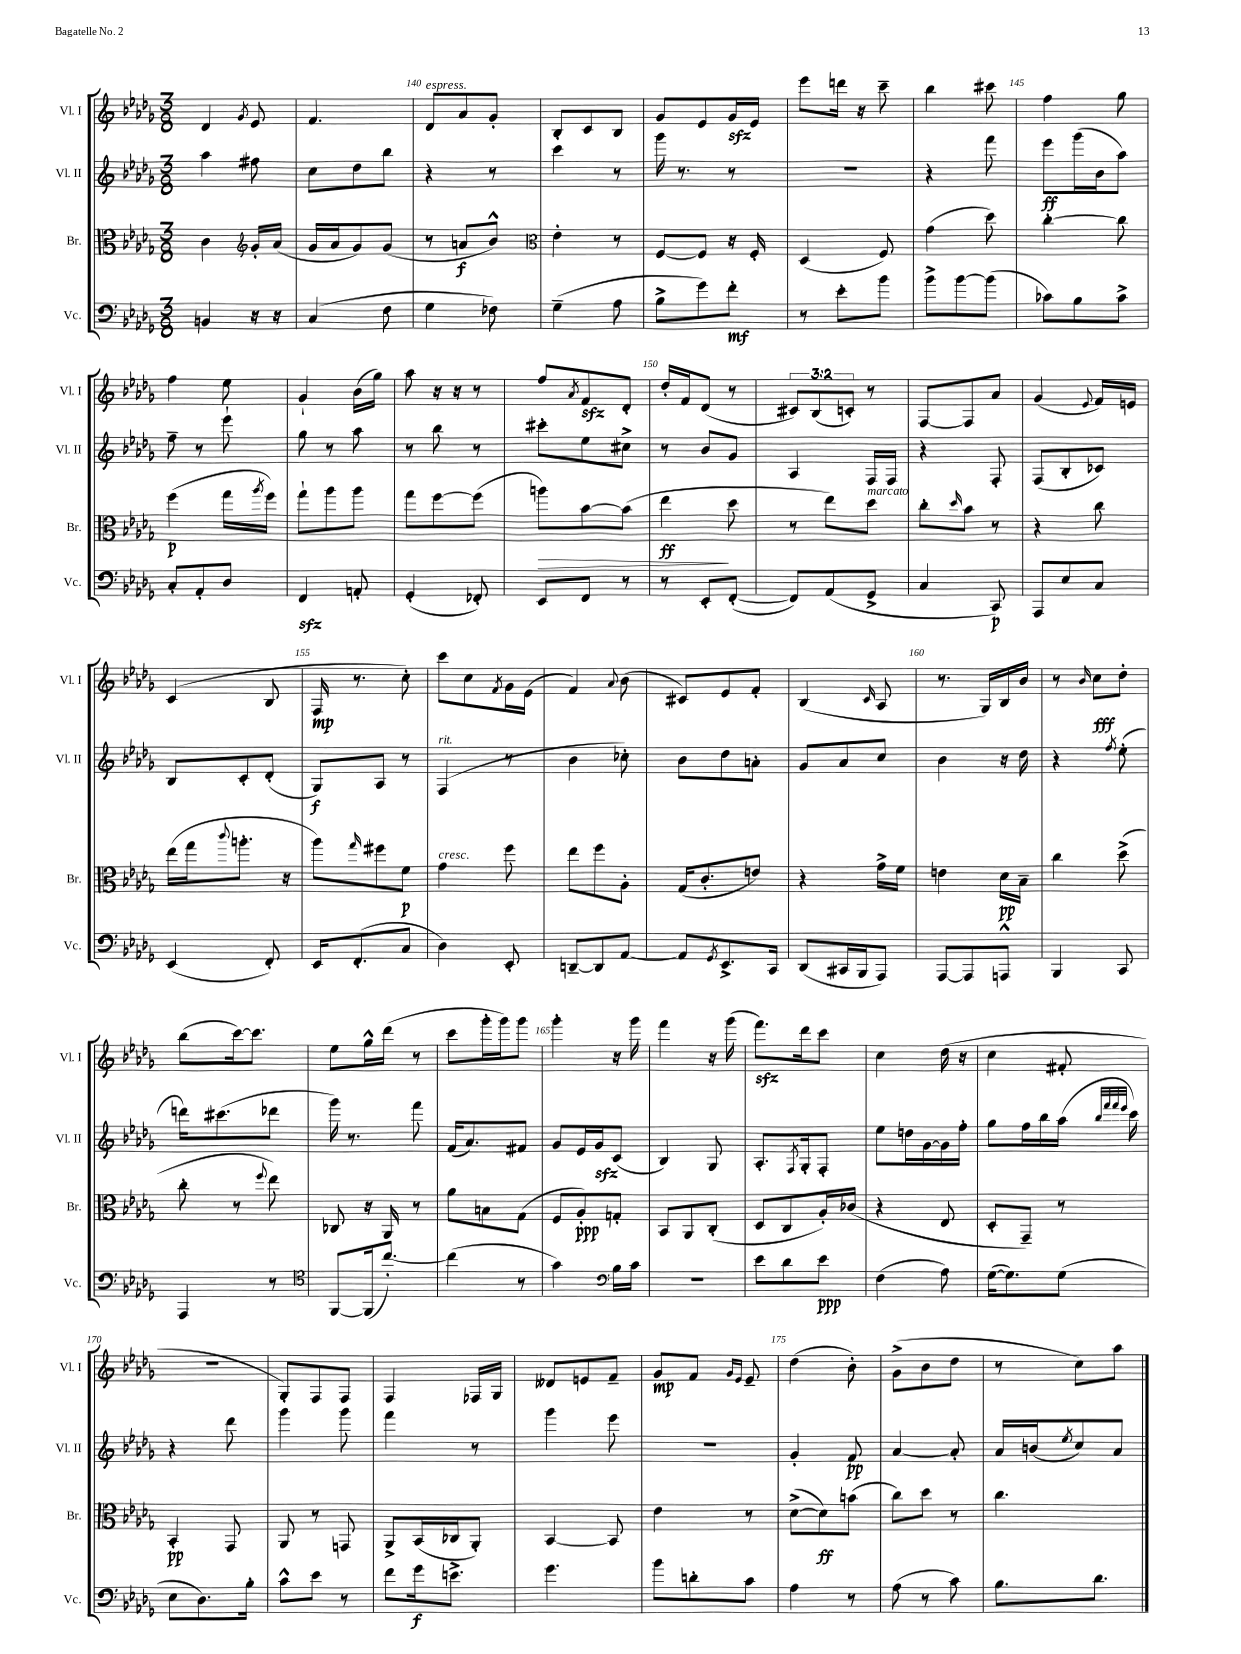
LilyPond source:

<<
\new StaffGroup <<
\new Staff = "s0" \with { instrumentName = "Vl. I" shortInstrumentName = "Vl. I" } {
    \clef treble \key des \major \numericTimeSignature \time 3/8 \override Staff.TupletNumber.text = #tuplet-number::calc-fraction-text
    des'4 \acciaccatura { ges'8 } ees'8 |
    f'4. |
    des'8^\markup { \italic "espress." } aes'8 ges'8-. |
    bes8-. c'8 bes8 |
    ges'8 ees'8 ges'16\sfz ees'16 |
    ees'''8 d'''16 r16 c'''8-- |
    bes''4 cis'''8 |
    f''4 ges''8 |
    f''4 ees''8 |
    ges'4-! bes'16( ges''16) |
    aes''8 r16 r16 r8 |
    f''8 \acciaccatura { aes'8 } f'8\sfz des'8-. |
    des''16-. f'16 des'8( r8 |
    \tuplet 3/2 { cis'8) bes8( c'8-.) } r8 |
    f8~ f8 aes'8 |
    ges'4( \appoggiatura { ees'8 } f'16) e'16 |
    c'4( bes8 |
    f16\mp r8. c''8-.) |
    c'''8 c''8 \acciaccatura { f'8 } ges'16 ees'16( |
    f'4) \appoggiatura { aes'8 } bes'8( |
    cis'8) ees'8 f'8-. |
    bes4( \grace { c'16 } aes8 |
    r8. ges16) bes16 bes'16 |
    r8 \grace { bes'16 } c''8\fff des''8-. |
    bes''8( c'''16~) c'''8. |
    ees''8 ges''16-^ des'''16( r8 |
    c'''8 ges'''16-. ges'''16) ges'''8 |
    ges'''4-. r16 ges'''16 |
    f'''4 r16 ges'''16( |
    f'''8.\sfz) des'''16 c'''8 |
    c''4 des''16( r16 |
    c''4 fis'8-. |
    R4. |
    ges8-.) f8 f8 |
    f4 fes16 ges16 |
    deses'8 e'8 f'8-- |
    ges'8\mp f'8 \grace { ges'16 ees'16 } ees'8-- |
    des''4( bes'8-.) |
    ges'8->( bes'8 des''8 |
    r8 c''8) aes''8 \bar "|." |
}
\new Staff = "s1" \with { instrumentName = "Vl. II" shortInstrumentName = "Vl. II" } {
    \clef treble \key des \major \numericTimeSignature \time 3/8
    aes''4 fis''8 |
    c''8 des''8 bes''8 |
    r4 r8 |
    c'''4 r8 |
    ges'''16 r8. r8 |
    R4. |
    r4 f'''8 |
    ees'''8\ff ges'''16( bes'16 aes''8) |
    f''8-- r8 ees'''8-! |
    ges''8 r8 aes''8 |
    r8 bes''8 r8 |
    cis'''8-. ees''8 cis''8-> |
    r8 bes'8 ges'8 |
    aes4 f16 f16 |
    r4 f8-. |
    f8( bes8-. ces'8) |
    bes8 c'8-. des'8-.( |
    ges8\f) aes8 r8 |
    f4^\markup { \italic "rit." }( r8 |
    bes'4 ces''8-.) |
    bes'8 des''8 a'8-. |
    ges'8 aes'8 c''8 |
    bes'4 r16 des''16 |
    r4 \acciaccatura { f''8 } ees''8-.( |
    d'''16) cis'''8.( des'''8 |
    ges'''16) r8. f'''8 |
    f'16( aes'8.) fis'8 |
    ges'8 ees'16 ges'16\sfz c'8( |
    bes4) ges8 |
    aes8.-. \acciaccatura { f8 } ges16-. f8-. |
    ees''8 d''16 ges'16~ ges'16 f''16-. |
    ges''8 f''16 bes''16 aes''16( \grace { bes''32 f'''32 f'''32 ees'''32 } c'''16) |
    r4 des'''8 |
    ges'''4 ges'''8 |
    f'''4 r8 |
    ges'''4 ees'''8 |
    R4. |
    ges'4-. f'8\pp |
    aes'4~ aes'8-. |
    aes'16 b'16( \acciaccatura { ees''8 } c''8) aes'8 \bar "|." |
}
\new Staff = "s2" \with { instrumentName = "Br." shortInstrumentName = "Br." } {
    \clef alto \key des \major \numericTimeSignature \time 3/8
    c'4 \clef treble ges'16-. aes'16( |
    ges'16 aes'16 ges'8) ges'8( |
    r8 a'8\f bes'8-^) |
    \clef alto ees'4-. r8 |
    f8~ f8 r16 f16-. |
    des4( f8) |
    ges'4( des''8) |
    c''4~-. c''8 |
    f''4\p( ges''16 \acciaccatura { aes''8 } f''16) |
    ges''8-! aes''8 aes''8 |
    ges''8 f''8~ f''8( |
    a''8\>) bes'8~ bes'8( |
    ees''4\ff\! des''8 |
    r8 ees''8) des''8^\markup { \italic "marcato" } |
    c''8-. \grace { des''16 } bes'8 r8 |
    r4 c''8 |
    ees''16( ges''16 \appoggiatura { c'''8 } a''8.-. r16 |
    aes''8) \grace { ges''16 } fis''8 f'8\p |
    ges'4^\markup { \italic "cresc." } f''8 |
    ees''8 f''8 aes8-. |
    ges16( c'8.-. e'8) |
    r4 ges'16-> f'16 |
    e'4 des'16\pp bes16-- |
    c''4 des''8->( |
    c''8-. r8 \appoggiatura { f''8 } ees''8) |
    ces8 r16 aes,16 r8 |
    aes'8 b8 ges8( |
    f8 aes8-.\ppp) g8-. |
    bes,8 aes,8 c8-.( |
    des8 c8 aes16-.) ces'16( |
    r4 ees8 |
    des8-. ges,8--) r8 |
    bes,4-.\pp ges,8 |
    aes,8 r8 g,8 |
    aes,8-> bes,16( ces16 aes,8-.) |
    bes,4~ bes,8 |
    ees'4 r8 |
    des'8~->( des'8\ff) b'8( |
    c''8) des''8 r8 |
    c''4. \bar "|." |
}
\new Staff = "s3" \with { instrumentName = "Vc." shortInstrumentName = "Vc." } {
    \clef bass \key des \major \numericTimeSignature \time 3/8
    b,4 r16 r16 |
    c4( f8 |
    ges4 fes8) |
    ges4--( aes8 |
    bes8-> ges'8) f'8-.\mf |
    r8 ees'8-. bes'8 |
    bes'8-> bes'8~ bes'8( |
    ces'8) bes8 ces'8-> |
    c8-. aes,8-. des8 |
    f,4\sfz a,8-. |
    ges,4-.( fes,8-.) |
    ees,8 f,8 r8 |
    r8 ees,8-. f,8~-.( |
    f,8) aes,8( ges,8-> |
    c4 c,8\p) |
    aes,,8 ees8 c8 |
    ees,4( f,8-.) |
    ees,16 f,8.-.( c8 |
    des4) ees,8-. |
    d,8~-- d,8 aes,8~ |
    aes,8 \acciaccatura { ges,8 } ees,8.-> c,16 |
    des,8( cis,16 bes,,16 aes,,8) |
    aes,,8~ aes,,8 a,,8-^ |
    bes,,4 c,8 |
    aes,,4 r8 |
    \clef tenor f,8~ f,16( c''8.~-.) |
    c''4( r8 |
    ges'4) \clef bass bes16 c'16 |
    R4. |
    ees'8 des'8 ees'8\ppp |
    f4( aes8) |
    ges16~( ges8.) ges8( |
    ees8 des8.) bes16-. |
    c'8-^ ees'8 r8 |
    f'8 ges'16\f e'8.-> |
    ges'4. |
    bes'8 d'8-. c'8 |
    aes4 r8 |
    aes8( r8 c'8) |
    bes8. des'8. \bar "|." |
}
>>
>>
\layout { \context { \Score currentBarNumber = #138 \override BarNumber.break-visibility = ##(#f #t #t) barNumberVisibility = #(every-nth-bar-number-visible 5) } }
